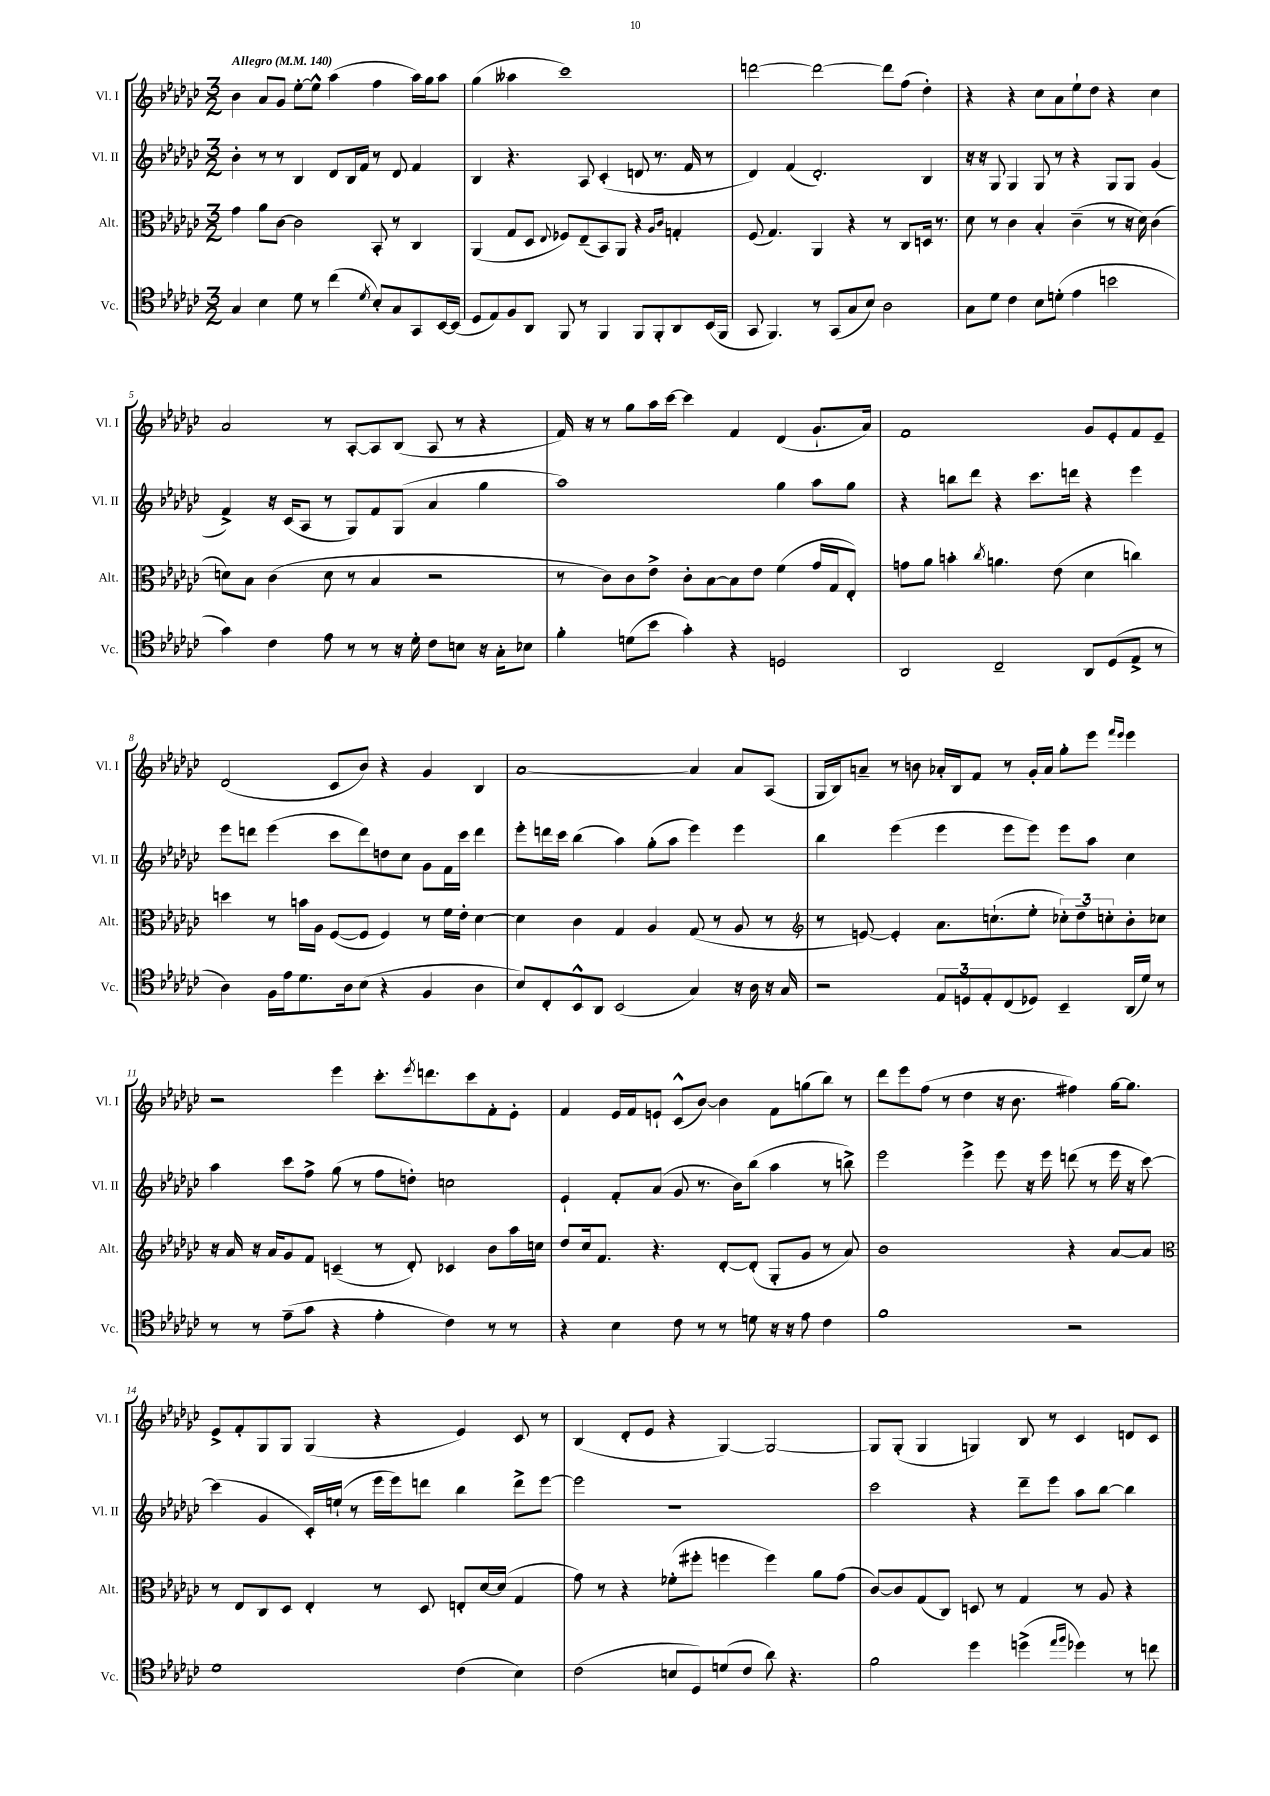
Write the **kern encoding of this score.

**kern	**kern	**kern	**kern
*part4	*part3	*part2	*part1
*staff4	*staff3	*staff2	*staff1
*I"Vc.	*I"Alt.	*I"Vl. II	*I"Vl. I
*I'Vc.	*I'Alt.	*I'Vl. II	*I'Vl. I
*clefC4	*clefC3	*clefG2	*clefG2
*k[b-e-a-d-g-c-]	*k[b-e-a-d-g-c-]	*k[b-e-a-d-g-c-]	*k[b-e-a-d-g-c-]
*M3/2	*M3/2	*M3/2	*M3/2
*MM140	*MM140	*MM140	*MM140
=1	=1	=1	=1
!	!	!	!LO:TX:a:B:t=Allegro
4G-/	4g-\	4b-'\	4b-\
4B-\	8a-\L	8r	8a-/L
.	[8c-\J	8r	8g-/J
8d-\	2c-\]	4B-/	[8ee-'\L
8r	.	.	8ee-^^\J]
(4cc-\	.	8d-/L	(4aa-\
.	.	16B-/L	.
.	.	16f/JJ	.
8qd-/	.	.	.
8B-'/L)	8BB-'/	8r	4ff\
8G-/	8r	8d-/	.
8GG-/	4C-/	4f/	16aa-\LL)
.	.	.	16gg-\J
[16BB-/L	.	.	8aa-\J
(16BB-/JJ]	.	.	.
=2	=2	=2	=2
8D-/L	(4AA-/	4B-/	(4gg-\
8E-/)	.	.	.
8F/	8G-/L	4.r	4aa--X\
8AA-/J	8D-/J	.	.
.	8qqE-/	.	.
8FF/	8F-X/L)	.	1ccc-)
8r	(8E-~/	8A-/	.
4FF/	8BB-/)	(4c-'/	.
.	8AA-/J	.	.
8FF/L	4r	8dn/	.
8FF'/	.	8.r	.
.	16qqA-/LL	.	.
.	16qqc-/JJ	.	.
8AA-/	4Gn'/	.	.
.	.	16f/	.
(16BB-/L	.	8r	.
16FF/JJ	.	.	.
=3	=3	=3	=3
8GG-/	(8F/	4d-/)	[2dddn\
4.FF/)	4.G-/)	.	.
.	.	(4f/	.
8r	4AA-/	2.d-'/)	2ddd\_
(8GG-/L	.	.	.
8G-/	4r	.	.
8B-/J)	.	.	.
2A-\	8r	.	8ddd\L]
.	8C-/L	.	(8ff\J
.	16Dn/Jk	4B-/	4dd-'\)
.	8.r	.	.
=4	=4	=4	=4
8G-\L	8d-\	16r	4r
.	.	16r	.
8d-\J	8r	8G-/	.
4c-\	4c-\	4G-/	4r
8B-\L	4B-'/	8G-/	8cc-\L
(8dn'\J	.	8r	8a-\
4e-\	(4c-~\	4r	8ee-`\
.	.	.	8dd-\J
2bn\	8r	8G-/L	4r
.	16r	8G-/J	.
.	16d-\)	.	.
.	(4c-\	(4g-/	4cc-\
!!LO:LB:g=z
=5	=5	=5	=5
4g-\)	8dn\L)	4f^/)	2a-/
.	8B-\J	.	.
4c-\	(4c-\	16r	.
.	.	(16c-/KL	.
.	.	8A-/J	.
8e-\	8d\	8r	8r
8r	8r	8G-/L)	[8A-'/L
8r	4B-/	8f/	8A-/]
16r	.	(8G-/J	(8B-/J
16d-'\	.	.	.
8c-\L	2r	4a-/	8A-/
8Bn\J	.	.	8r
16r	.	4gg-\	4r
16G-'\KL	.	.	.
8B-X\J	.	.	.
=6	=6	=6	=6
4f'\	8r	1aa-)	16f/)
.	.	.	16r
.	8c-\L)	.	8r
(8dn\L	8c-\	.	8gg-\L
8b-\J	8e-^\J	.	16aa-\L
.	.	.	[16ccc-\JJ
4g-'\)	8c-'\L	.	4ccc-\]
.	[8B-\	.	.
4r	8B-\]	.	4f/
.	8e-\J	.	.
2Dn/	(4f\	4gg-\	(4d-/
.	16g-/LL	8aa-\L	8.g-`/L
.	16G-/J	.	.
.	8E-'/J)	8gg-\J	.
.	.	.	16a-/Jk)
=7	=7	=7	=7
2AA-/	8gn\L	4r	1f
.	8a-\J	.	.
.	4bn'\	8bbn\L	.
.	.	8ddd-\J	.
.	8qcc-/	.	.
2C-~/	4.an\	4r	.
.	.	8.ccc-\L	.
.	(8e-\	.	.
.	.	16dddn\Jk	.
8AA-/L	4d-\	4r	8g-/L
(8D-/	.	.	8e-'/
8E-^/J	4ccn\)	4eee-\	8f/
8r	.	.	8e-~/J
!!LO:LB:g=z
=8	=8	=8	=8
4A-\)	4ddn\	8eee-\L	(2d-/
.	.	8dddn\J	.
16F\LL	8r	(4eee-\	.
16e-\J	.	.	.
8.d-\	16bn\LL	.	.
.	16A-\JJ	.	.
.	([8F/L	8ccc-\L	8c-/L
16A-\k	.	.	.
(8B-\J	8F/J]	8ddd\)	8b-/J)
4r	4F/)	8ddn\	4r
.	.	8cc-\J	.
4F/	8r	8g-\L	4g-/
.	16f\LL	16f\L	.
.	16e-'\JJ	16ccc-\JJ	.
4A-\	[4d-\	4ddd\	4B-/
=9	=9	=9	=9
8B-/L)	4d-\]	8eee-'\L	[1a-
8C-'/	.	16dddn\L	.
.	.	16ccc-\JJ	.
8BB-^^/	4c-\	(4bb-\	.
8AA-/J	.	.	.
(2BB-/	4G-/	4aa-\)	.
.	4A-/	(8gg-'\L	.
.	.	8aa-\J	.
4G-/)	(8G-/	4eee-\)	4a-/]
.	8r	.	.
16r	8A-/	4eee-\	8a-/L
16A-\	.	.	.
16r	8r	.	(8A-/J
16G-/	.	.	.
=10	=10	=10	=10
*	*clefG2	*	*
2r	8r	4bb-\	16G-/LL
.	.	.	16B-/J)
.	[8en/)	.	8an~/J
.	4e'/]	(4eee-\	8r
.	.	.	8bn\
12E-/L	8.a-\L	4eee-\	16a-X'/LL
.	.	.	16B-/J
12Dn/	.	.	.
.	.	.	8f/J
12E-'/	.	.	.
.	(8.ccn`\	.	.
(8C-/	.	8eee-\L	8r
8D-X/J)	8ee-'\J	8eee-\J)	16g-'/LL
.	.	.	16a-/JJ
4BB-~/	12cc-X'\L)	8eee-\L	8gg-'\L
.	12dd-~\	.	.
.	.	8aa-\J	8eee-\J
.	12ccn'\	.	.
.	.	.	16qqfff/LL
.	.	.	16qqeee-/JJ
(16AA-/LL	8b-'\	4cc-\	4eee-\
16d-/JJ)	.	.	.
8r	8cc-X\J	.	.
!!LO:LB:g=z
=11	=11	=11	=11
8r	16r	4aa-\	2r
.	16a-/	.	.
8r	16r	.	.
.	16a-/KL	.	.
(8e-~\L	8g-/	8ccc-\L	.
8g-\J	8f/J	8ff^\J	.
4r	(4cn~/	(8gg-\	4eee-\
.	.	8r	.
4e-'\	8r	8ff\L	8.ccc-'\L
.	8d-'/)	8ddn'\J)	.
.	.	.	8qeee-/
.	.	.	8.dddn\
4c-\)	4c-X/	2ccn\	.
.	.	.	8ccc-\
8r	8b-\L	.	8f'\
8r	16aa-\L	.	8e-'\J
.	16ccn\JJ	.	.
=12	=12	=12	=12
4r	8dd-/L	4e-`/	4f/
.	16cc-/k	.	.
.	8.f/J	.	.
4B-\	.	8f'/L	16e-/LL
.	.	.	16f/J
.	4.r	(8a-/J	8en`/J
8c-\	.	8g-/	(8c-^^/L
8r	.	8.r	[8b-/J)
8r	[8d-'/L	.	4b-\]
.	.	16b-\KL)	.
8dn\	(8d-'/J]	(8bb-\J	.
16r	8G-'/L	4aa-\	8f\L
16r	.	.	.
8e-\	8g-/J	.	(8ggn\
4c-\	8r	8r	8bb-\J)
.	8a-/)	8bbn^\)	8r
=13	=13	=13	=13
1f	1b-	2eee-\	8ddd-\L
.	.	.	8eee-\
.	.	.	(8ff\J
.	.	.	8r
.	.	4eee-^\	4dd-\
.	.	8eee-\	16r
.	.	.	8.b-\
.	.	16r	.
.	.	16eee-\	.
2r	4r	(8dddn\	4ff#X\)
.	.	8r	.
.	[8a-/L	16eee-\	[16gg-\KL
.	.	16r	8.gg-\J]
.	8a-/J]	[8ccc-\)	.
!!LO:LB:g=z
=14	=14	=14	=14
*	*clefC3	*	*
1d-	8r	(4ccc-\]	8e-^/L
.	8E-/L	.	8f'/
.	8C-/	4g-/	8G-/
.	8D-/J	.	8G-/J
.	4E-'/	16c-'/LL)	(4G-/
.	.	(16een`/JJ	.
.	.	8r	.
.	8r	16eee-\LL	4r
.	.	16eee-\J)	.
.	8D-/	8dddn\J	.
(4c-\	8En'/L	4bb-\	4e-/)
.	[16d-/L	.	.
.	(16d-/JJ]	.	.
4B-\)	4G-/	8ddd^\L	8c-/
.	.	[8eee-\J	8r
=15	=15	=15	=15
(2c-\	8g-\)	2eee-\]	(4B-/
.	8r	.	.
.	4r	.	8d-'/L
.	.	.	8e-/J
8Bn/L	(8f-X'\L	1r	4r
8D-/)	8ff#X'\J	.	.
(8dn/	4ffn\	.	[4G-/)
8c-/J	.	.	.
8a-\)	4ff\)	.	2G-/_
4.r	.	.	.
.	8a-\L	.	.
.	(8g-\J	.	.
=16	=16	=16	=16
2f\	[8c-/L)	2ccc-\	8G-/L]
.	8c-/]	.	(8G-'/J
.	(8G-/	.	4G-/
.	8C-/J)	.	.
4dd-\	8Dn/	4r	4Gn/)
.	8r	.	.
(4ddn^\	4G-/	8ddd-~\L	8B-/
.	.	8eee-\J	8r
16qqee-/LL	.	.	.
16qqff/JJ	.	.	.
4dd-X\)	8r	8aa-\L	4c-/
.	8A-/	[8bb-\J	.
8r	4r	4bb-\]	8dn/L
8ccn\	.	.	8c-/J
==	==	==	==
*-	*-	*-	*-
